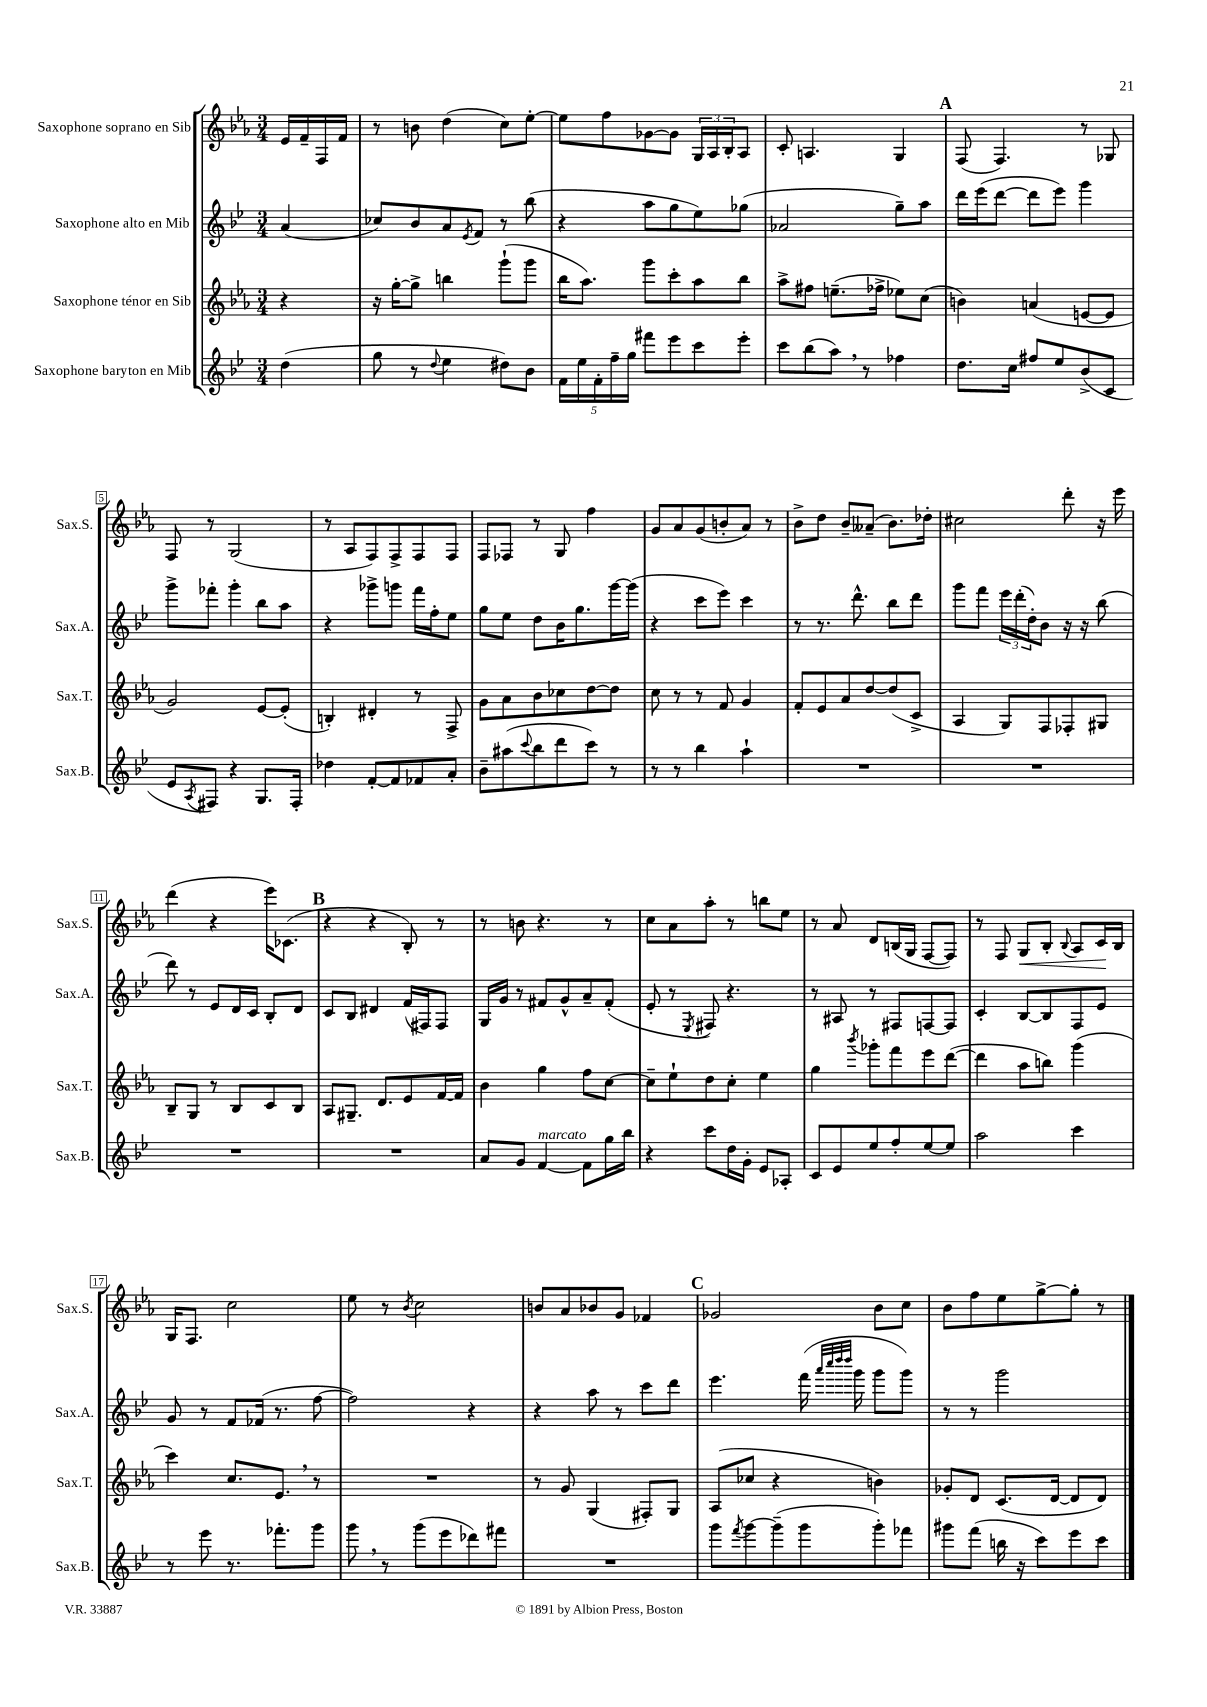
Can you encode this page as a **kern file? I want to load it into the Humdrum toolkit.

**kern	**kern	**kern	**kern
*staff4	*staff3	*staff2	*staff1
*clefG2	*clefG2	*clefG2	*clefG2
*k[b-e-]	*k[b-e-a-]	*k[b-e-]	*k[b-e-a-]
*M3/4	*M3/4	*M3/4	*M3/4
(4dd	4r	(4a	16e-
.	.	.	16f~
.	.	.	16F
.	.	.	16f
=	=	=	=
8gg	16r	8cc-)	8r
.	[16gg'	.	.
8r	8gg^]	8b-	8b
8qqdd	.	.	.
4ee-	4bb	8a	(4dd
.	.	8qe-	.
.	.	8f	.
8dd#)	(8ggg`	8r	8cc)
8b-	8ggg	(8bb-	[8ee-'
=	=	=	=
20f	16bb-	4r	8ee-]
20ee-	.	.	.
.	8.aa-)	.	.
20f'	.	.	.
.	.	.	8ff
20ff~	.	.	.
20gg	.	.	.
8fff#	8ggg	8aa	[8g-
8eee-	8ccc'	8gg	8g-]
8ccc	8aa-	8ee-)	24G
.	.	.	24A-
.	.	.	24B-'
8eee-'	8bb-	(8gg-	8A-
=	=	=	=
8ccc	8aa-^	2a-	8c'
(8bb-	8ff#	.	4.A
8aa)	(8.ee~	.	.
8r	.	.	.
.	16ff-^	.	.
4ff-	8ee-)	8gg~)	4G
.	(8cc	8aa	.
=	=	=	=
8.dd	4b)	16ddd	(8F
.	.	(16eee-	.
.	.	[8ddd	4.F)
16cc	.	.	.
8ff#	(4a	8ddd]	.
8ee-	.	8eee-)	.
(8b-^	[8e	4ggg	8r
8c	8e]	.	8G-
=	=	=	=
8e-	2g)	8ggg^	8F
8qA	.	.	.
8F#)	.	8fff-'	8r
4r	.	4ggg'	(2G
8.G	[8e-	8bb-	.
.	(8e-']	8aa	.
16F#'	.	.	.
=	=	=	=
4dd-	4B')	4r	8r
.	.	.	8A-
[8f'	4d#'	8ggg-^	8F)
8f]	.	8ggg	8F^
8f-	8r	16fff	8F
.	.	16ff'	.
8a'	8F^	8ee-	8F
=	=	=	=
8b-~	8g	8gg	8F
(8aa#	8a-	8ee-	8F-
8qqccc	.	.	.
8bb-	8b-	8dd	8r
8ddd	8cc-	16b-	8G
.	.	8.gg	.
8ccc)	[8dd	.	4ff
8r	8dd]	[16ggg	.
.	.	(16ggg]	.
=	=	=	=
8r	8cc	4r	8g
8r	8r	.	8a-
4bb-	8r	8ccc	(8g
.	8f	8eee-)	8b'
4aa`	4g	4ccc	8a-)
.	.	.	8r
=	=	=	=
2.r	8f'	8r	8b-^
.	8e-	8.r	8dd
.	8a-	.	8b-~
.	.	8.ddd^^	.
.	[8dd	.	(8a--~
.	(8dd]	8bb-	8.b-)
.	8c^	8ddd	.
.	.	.	16dd-'
=	=	=	=
2.r	4A-	8ggg	2cc#
.	.	8fff	.
.	8G)	24eee-	.
.	.	(24ddd'	.
.	.	24dd')	.
.	8F	8b-	.
.	8F-'	16r	8ddd'
.	.	16r	.
.	8G#	(8bb-	16r
.	.	.	16eee-
=	=	=	=
2.r	8B-~	8ddd)	(4ddd
.	8G	8r	.
.	8r	8e-	4r
.	8B-	16d	.
.	.	16c	.
.	8c	8B-'	16eee-)
.	.	.	(8.c-
.	8B-	8d	.
=	=	=	=
2.r	8A-	8c	4r
.	8.G#~	8B-	.
.	.	4d#	4r
.	8.d	.	.
.	8e-	(16f	8B-')
.	.	16F#)	.
.	[16f	8F#	8r
.	16f]	.	.
=	=	=	=
8a	4b-	16G	8r
.	.	16g	.
8g	.	8r	8b
[4f	4gg	8f#	4.r
.	.	8g^^	.
8f]	8ff	8a~	.
16gg	[8cc	(8f#'	8r
16bb-	.	.	.
=	=	=	=
4r	8cc~]	8e-'	8cc
.	8ee-`	8r	8a-
.	.	8qE-	.
8ccc	8dd	8F#)	8aa-'
16dd	8cc'	4.r	8r
16g'	.	.	.
8e-	4ee-	.	8bb
8A-'	.	.	8ee-
=	=	=	=
8c	4gg	8r	8r
8e-	.	8A#	8a-
.	8qbbb-	.	.
8ee-	8ggg-'	8r	8d
8ff'	8fff	8F#	(16B
.	.	.	16G
[8ee-	8eee-	[8F	[8F
8ee-]	([8ddd	8F]	8F])
=	=	=	=
2aa	4ddd]	4c'	8r
.	.	.	8F
.	8aa-	[8B-	8G
.	8bb)	8B-]	8B-'
.	.	.	8qqB-
4ccc	(4ggg	8F	8A-
.	.	8e-	16c
.	.	.	16B-
=	=	=	=
8r	4ccc)	8g	16G
.	.	.	8.F
8eee-	.	8r	.
8.r	8.cc	8f	2cc
.	.	(16f-	.
8.fff-'	8.e-	8.r	.
8ggg	8r	[8ff	.
=	=	=	=
8ggg	2.r	2ff])	8ee-
8r	.	.	8r
.	.	.	8qb-
(8ggg	.	.	2cc
8eee-	.	.	.
8ddd-)	.	4r	.
8fff#	.	.	.
=	=	=	=
2.r	8r	4r	8b
.	8g	.	8a-
.	(4G	8aa	8b-
.	.	8r	8g
.	8F#')	8ccc	4f-
.	8G	8ddd	.
=	=	=	=
8ggg	(8A-	4.eee-	2g-
8qfff	.	.	.
[8ggg	8cc-	.	.
(8ggg~]	4r	.	.
8ggg	.	(16fff	.
.	.	32qqaaa	.
.	.	32qqcccc	.
.	.	32qqdddd	.
.	.	32qqdddd	.
.	.	16ggg	.
8ggg')	4b)	8ggg	8b-
8fff-	.	8ggg)	8cc
=	=	=	=
8ggg#	8g-'	8r	8b-
(8fff	8d	8r	8ff
16bb	(8.c	2ggg	8ee-
16r	.	.	.
8ccc)	.	.	[8gg^
.	[16d	.	.
8eee-	8d]	.	8gg']
8ccc	8d)	.	8r
==	==	==	==
*-	*-	*-	*-
